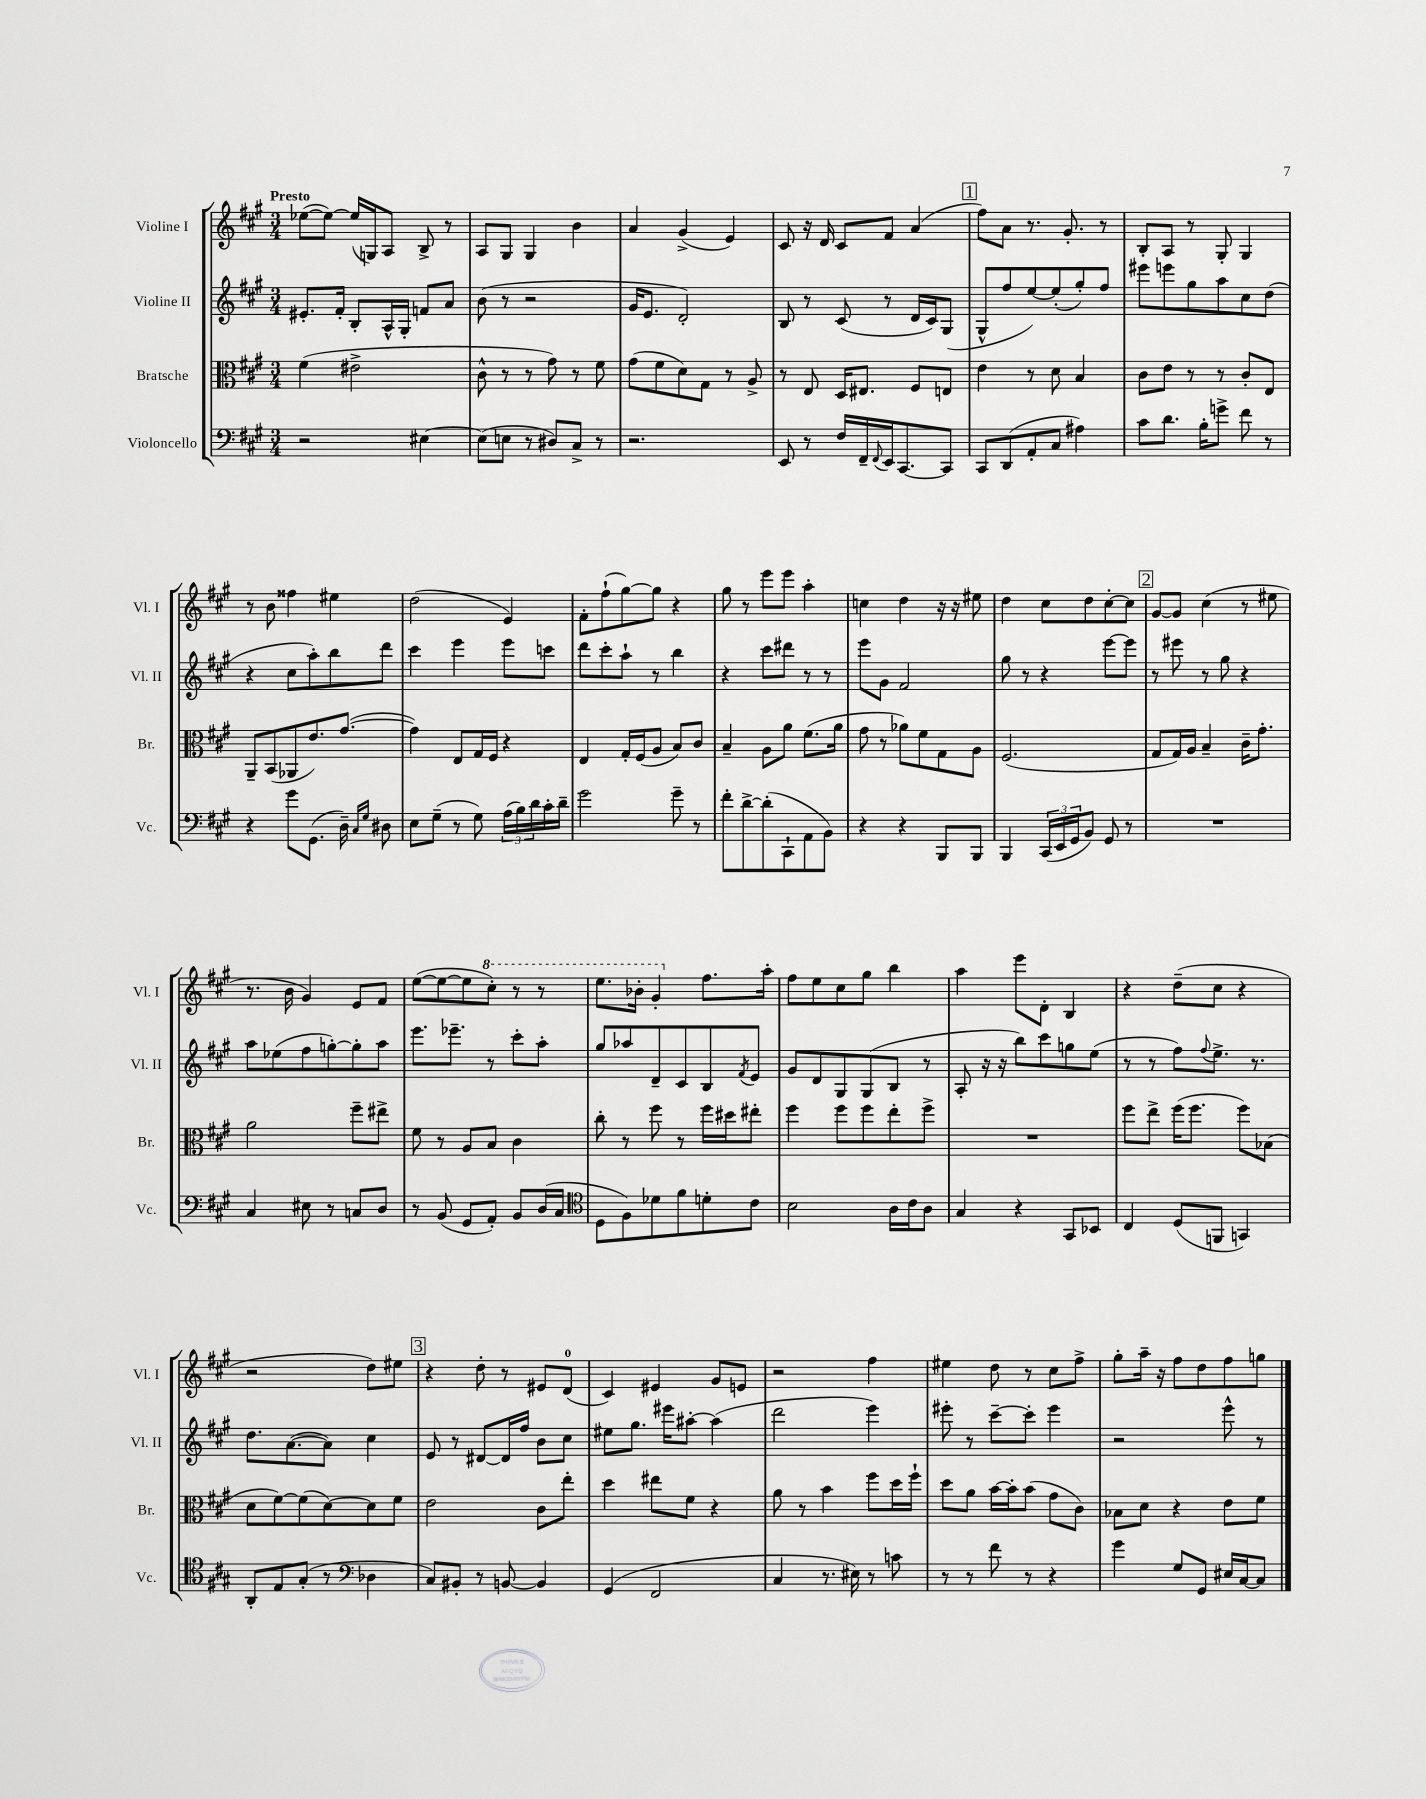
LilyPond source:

<<
\new StaffGroup <<
\new Staff = "s0" \with { instrumentName = "Violine I" shortInstrumentName = "Vl. I" } {
    \clef treble \key a \major \numericTimeSignature \time 3/4 \tempo "Presto"
    ees''8~( ees''8~) ees''16( g16) a8 b8-> r8 |
    a8 gis8 gis4 b'4 |
    a'4 gis'4->( e'4) |
    cis'8 r16 d'16 cis'8 fis'8 a'4( |
    \mark \markup { \box "1" } fis''8) a'8 r8. gis'8.-. r8 |
    b8-. a8 r8 gis8-. gis4 |
    r8 b'8 fisis''4 eis''4 |
    d''2( e'4) |
    fis'8-. fis''8-!( gis''8~) gis''8 r4 |
    gis''8 r8 e'''8 e'''8 a''4-. |
    c''4 d''4 r16 r16 eis''8 |
    d''4 cis''8 d''8 cis''8~-. cis''8 |
    \mark \markup { \box "2" } gis'8~ gis'8 cis''4( r8 eis''8 |
    r8. b'16 gis'4) e'8 fis'8 |
    e''8~( e''8~ e''8 \ottava #1 cis'''8-.) r8 r8 |
    e'''8. bes''16-. gis''4-. \ottava #0 fis''8. a''16-. |
    fis''8 e''8 cis''8 gis''8 b''4 |
    a''4 e'''8 d'8-. b4 |
    r4 d''8--( cis''8 r4 |
    r2 d''8) eis''8 |
    \mark \markup { \box "3" } r4 d''8-. r8 eis'8 d'8-0( |
    cis'4) eis'4 gis'8 e'8 |
    r2 fis''4 |
    eis''4 d''8 r8 cis''8 fis''8-> |
    gis''8-. a''16-- r16 fis''8 d''8 fis''8 g''8 \bar "|." |
}
\new Staff = "s1" \with { instrumentName = "Violine II" shortInstrumentName = "Vl. II" } {
    \clef treble \key a \major \numericTimeSignature \time 3/4
    eis'8.-. fis'16-. b8-. a16-^ gis16-. f'8 a'8 |
    b'8( r8 r2 |
    gis'16 e'8. d'2-.) |
    b8 r8 cis'8( r8 d'16 cis'16) gis8( |
    \mark \markup { \box "1" } gis8-^ fis''8 e''8~) e''8-.( gis''8-.) fis''8 |
    eis'''8 e'''8 gis''8 a''8 cis''8 d''8( |
    r4 cis''8 a''8-.) b''8 d'''8 |
    cis'''4 e'''4 e'''8 c'''8 |
    d'''8 cis'''8-. a''8-! r8 b''4 |
    r4 cis'''8 dis'''8 r8 r8 |
    e'''8 gis'8 fis'2 |
    gis''8 r8 r4 e'''8~ e'''8 |
    \mark \markup { \box "2" } r8 eis'''8 r8 gis''8 r4 |
    a''8 ees''8( fis''8 g''8~-.) g''8-. a''8 |
    e'''8. ees'''8.-- r8 cis'''8-. a''8-. |
    gis''8 aes''8 d'8-- cis'8 b8 \acciaccatura { fis'8 } e'8 |
    gis'8 d'8 gis8 gis8( b8 r8 |
    a8-. r16 r16 b''8) cis'''8 g''8 e''8( |
    r8 r8 fis''8) \appoggiatura { fis''8 } e''8.-> r8. |
    d''8. a'8.~( a'8) cis''4 |
    \mark \markup { \box "3" } e'8 r8 dis'8~ dis'16 fis''16 b'8 cis''8 |
    eis''8 gis''8. eis'''16 ais''8~-. ais''4( |
    d'''2 e'''4) |
    eis'''8-. r8 cis'''8~-- cis'''8-. eis'''4 |
    r2 e'''8-^ r8 \bar "|." |
}
\new Staff = "s2" \with { instrumentName = "Bratsche" shortInstrumentName = "Br." } {
    \clef alto \key a \major \numericTimeSignature \time 3/4
    fis'4( eis'2-> |
    cis'8-^ r8 r8 gis'8) r8 fis'8 |
    gis'8( fis'8 d'8) gis8 r8 a8-> |
    r8 e8 d16 eis8. fis8 e8 |
    \mark \markup { \box "1" } e'4 r8 d'8 b4 |
    cis'8 e'8 r8 r8 cis'8-. e8 |
    a,8-- b,8( aes,8 e'8.) gis'8.~( |
    gis'4) e8 gis16 fis16 r4 |
    e4 gis16-. fis16( a8 b8) cis'8 |
    b4-- a8 a'8 fis'8.( a'16 |
    gis'8 r8 aes'8) fis'8 gis8 a8 |
    fis2.( |
    \mark \markup { \box "2" } gis8 gis16) a16 b4-- cis'16-- gis'8.-. |
    a'2 fis''8-- eis''8-> |
    fis'8 r8 a8 b8 cis'4 |
    cis''8-. r8 fis''8 r8 fis''16 dis''16 eis''8-. |
    fis''4 fis''8 fis''8 e''8-. fis''8-> |
    R2. |
    fis''8 e''8-> fis''16( fis''8. fis''8) bes8( |
    d'8 fis'8~) fis'8( d'8~) d'8 fis'8 |
    \mark \markup { \box "3" } e'2 cis'8 e''8-. |
    d''4 eis''8 fis'8 r4 |
    a'8 r8 b'4 fis''8 d''16 fis''16-! |
    d''8 a'8 b'16~ b'16-. b'8( gis'8 cis'8) |
    bes8 d'8 r4 e'8 fis'8 \bar "|." |
}
\new Staff = "s3" \with { instrumentName = "Violoncello" shortInstrumentName = "Vc." } {
    \clef bass \key a \major \numericTimeSignature \time 3/4
    r2 eis4~ |
    eis8( e8 r8 dis8) cis8-> r8 |
    r2. |
    e,8 r8 fis16 fis,16-- \appoggiatura { fis,8 } e,16 cis,8.~ cis,8 |
    \mark \markup { \box "1" } cis,8 d,8( a,8-. cis8 ais4) |
    cis'8 d'8. b16-. g'8-> fis'8 r8 |
    r4 gis'8 gis,8.( d16--) \grace { cis16 gis16 } dis8 |
    e8 gis8--( r8 gis8) \tuplet 3/2 { a16( b16) d'16 } cis'16-. d'16-- |
    gis'2 gis'8-- r8 |
    fis'8-. d'8~-> d'8-.( cis,8-! a,8 b,8) |
    r4 r4 b,,8 b,,8 |
    b,,4 \tuplet 3/2 { cis,16( e,16 gis,16 } b,8) gis,8 r8 |
    \mark \markup { \box "2" } R2. |
    cis4 eis8 r8 c8 d8 |
    r8 b,8( gis,8 a,8-.) b,8 d16( cis16 |
    \clef tenor d8 fis8) des'8 fis'8 d'8-. cis'8 |
    b2 a16 cis'16 a8 |
    gis4 r4 gis,8 bes,8 |
    cis4 d8( f,8 g,4) |
    a,8-. e8 gis8-.( r8 \clef bass des4 |
    \mark \markup { \box "3" } cis8) bis,8-. r8 b,8~ b,4 |
    gis,4( fis,2 |
    cis4 r8. eis16) r8 c'8 |
    r8 r8 fis'8 r8 r4 |
    gis'4 gis8 gis,8 eis16 cis16~ cis8 \bar "|." |
}
>>
>>
\layout { \context { \Score \remove "Bar_number_engraver" } }
